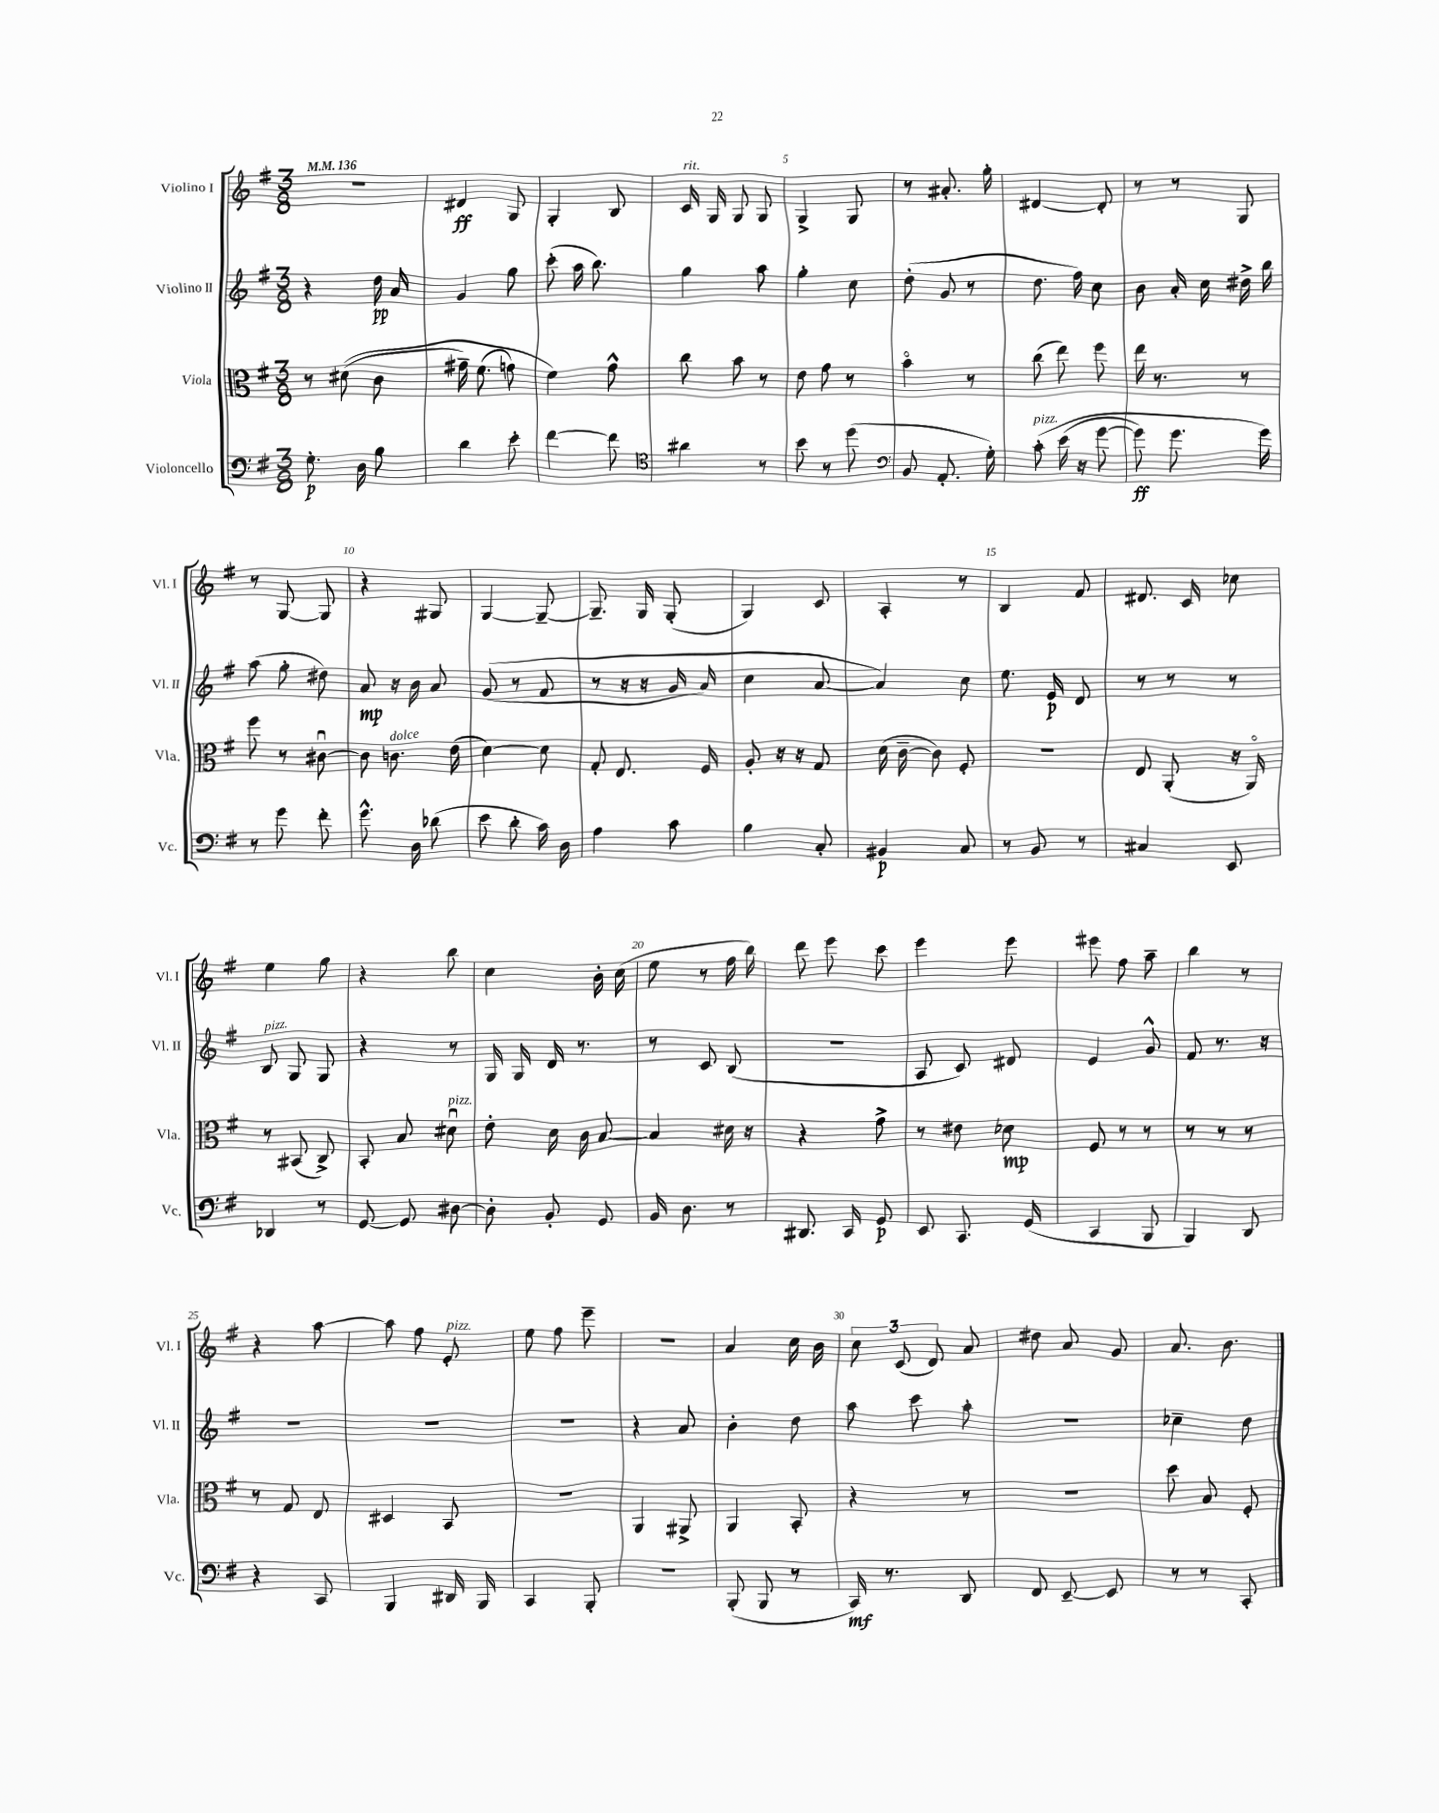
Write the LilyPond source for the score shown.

<<
\new StaffGroup <<
\new Staff = "s0" \with { instrumentName = "Violino I" shortInstrumentName = "Vl. I" } {
    \clef treble \key g \major \numericTimeSignature \time 3/8 \tempo 4 = 136
    \autoBeamOff r4. |
    dis'4\ff g8 |
    g4-. b8 |
    c'16^\markup { \italic "rit." } g16 g8 g8 |
    g4-> g8 |
    r8 ais'8.-. g''16-. |
    dis'4~ dis'8-. |
    r8 r8 g8 |
    r8 g8~ g8 |
    r4 gis8 |
    g4~ g8~-- |
    g8.-- g16 g8-.( |
    g4) c'8 |
    a4-. r8 |
    b4 fis'8 |
    dis'8. c'16 ces''8 |
    e''4 g''8 |
    r4 b''8 |
    c''4 b'16-. c''16( |
    e''8 r8 fis''16 b''16) |
    d'''8 e'''8 c'''8 |
    e'''4 e'''8 |
    eis'''8 fis''8 a''8-- |
    b''4 r8 |
    r4 a''8~ |
    a''8 fis''8 e'8-.^\markup { \italic "pizz." } |
    e''8 fis''8 e'''8-- |
    R4. |
    a'4 c''16 b'16 |
    \tuplet 3/2 { c''8 c'8( d'8) } a'8 |
    dis''8 a'8 g'8 |
    a'8. b'8. \bar "|." |
}
\new Staff = "s1" \with { instrumentName = "Violino II" shortInstrumentName = "Vl. II" } {
    \clef treble \key g \major \numericTimeSignature \time 3/8
    \autoBeamOff r4 d''16\pp a'16 |
    g'4 g''8 |
    c'''8-.( a''16 b''8.) |
    g''4 a''8 |
    g''4-. c''8 |
    d''8-.( g'8 r8 |
    d''8. fis''16) c''8 |
    b'8 a'16-. c''16 dis''16-> b''16 |
    a''8( g''8-. dis''8) |
    a'8\mp r16 b'16 a'8 |
    g'8(\( r8 fis'8 |
    r8 r16 r16 g'16 a'16) |
    c''4 a'8~ |
    a'4\) c''8 |
    e''8. e'16\p d'8 |
    r8 r8 r8 |
    b8^\markup { \italic "pizz." } g8 g8 |
    r4 r8 |
    g16 g16 d'16 r8. |
    r8 c'8 b8( |
    R4. |
    a8 c'8) dis'8 |
    e'4 g'8-^ |
    fis'8 r8. r16 |
    R4. |
    R4. |
    R4. |
    r4 a'8 |
    b'4-. d''8 |
    a''8 c'''8 a''8-. |
    R4. |
    ces''4-- d''8 \bar "|." |
}
\new Staff = "s2" \with { instrumentName = "Viola" shortInstrumentName = "Vla." } {
    \clef alto \key g \major \numericTimeSignature \time 3/8
    \autoBeamOff r8 dis'8(\( c'8 |
    gis'16--) fis'8.( g'8) |
    fis'4\) g'8-^ |
    c''8 b'8 r8 |
    e'8 g'8 r8 |
    b'4\flageolet r8 |
    c''8( e''8) fis''8 |
    e''16 r8. r8 |
    fis''8 r8 cis'8~\downbow |
    cis'8 c'8.^\markup { \italic "dolce" } e'16( |
    d'4~) d'8 |
    g8-. e8. fis16 |
    a8-. r16 r16 g8 |
    d'16( c'16~-- c'8) fis8-. |
    R4. |
    e8 a,8-.( r16 a,16\flageolet) |
    r8 bis,8( c8->) |
    b,8-. b8 dis'8\downbow^\markup { \italic "pizz." } |
    e'8-. d'16 c'16 b8~ |
    b4 dis'16 r16 |
    r4 g'8-> |
    r8 eis'8 des'8\mp |
    fis8 r8 r8 |
    r8 r8 r8 |
    r8 g8 e8 |
    dis4 b,8 |
    R4. |
    a,4 ais,8-> |
    a,4 b,8-. |
    r4 r8 |
    r4. |
    d''8 b8 fis8-. \bar "|." |
}
\new Staff = "s3" \with { instrumentName = "Violoncello" shortInstrumentName = "Vc." } {
    \clef bass \key g \major \numericTimeSignature \time 3/8
    \autoBeamOff g8.-.\p d16 b8 |
    d'4 e'8-. |
    fis'4~ fis'8 |
    \clef tenor ais'4 r8 |
    b'8 r8 d''8( |
    \clef bass b,8 a,8.-. g16-.) |
    c'8-.^\markup { \italic "pizz." }\( e'16( r16 g'8~ |
    g'8\ff) g'8. g'16\) |
    r8 g'8 fis'8-. |
    g'8.-^ d16 des'8( |
    e'8 d'8-. c'16) d16 |
    a4 c'8 |
    b4 c8-. |
    bis,4\p c8 |
    r8 b,8 r8 |
    cis4 e,8 |
    des,4 r8 |
    g,8~ g,8 dis8~ |
    dis8-. b,8-. g,8 |
    b,16 d8. r8 |
    dis,8. c,16 g,8\p |
    e,8 c,8. g,16( |
    c,4 b,,8 |
    b,,4) d,8 |
    r4 c,8 |
    b,,4 dis,16 b,,16 |
    c,4 b,,8-. |
    R4. |
    b,,8-.( b,,8 r8 |
    c,16\mf) r8. d,8 |
    fis,8 e,8~-- e,8 |
    r8 r8 c,8-. \bar "|." |
}
>>
>>
\layout { \context { \Score \override BarNumber.break-visibility = ##(#f #t #t) barNumberVisibility = #(every-nth-bar-number-visible 5) } }
